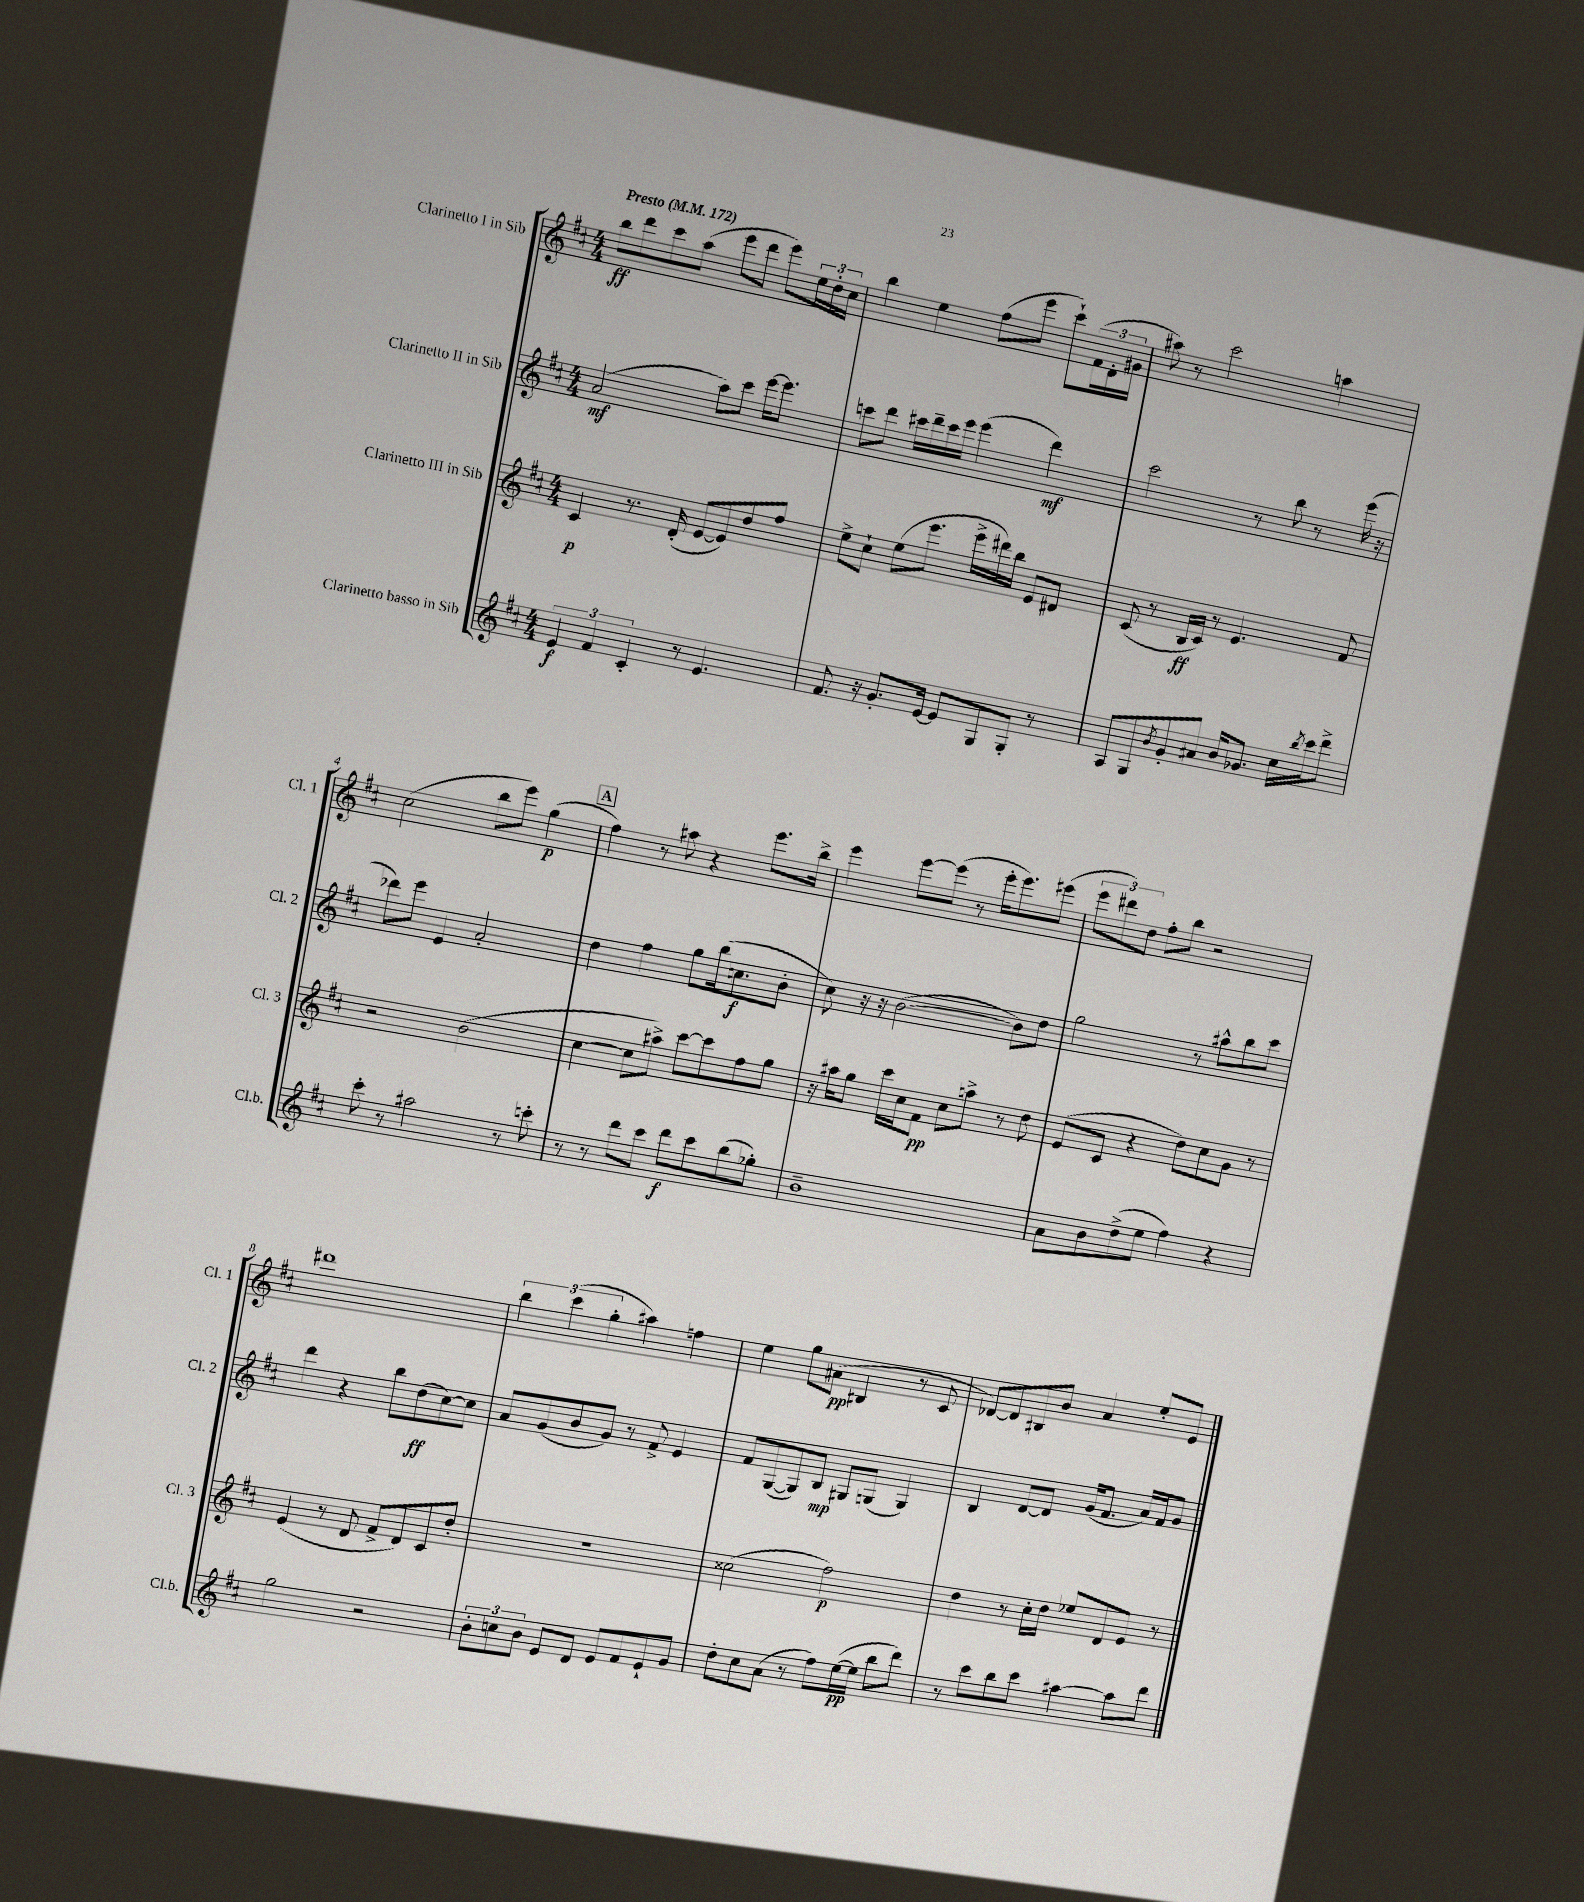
<<
\new StaffGroup <<
\new Staff = "s0" \with { instrumentName = "Clarinetto I in Sib" shortInstrumentName = "Cl. 1" } {
    \clef treble \key d \major \numericTimeSignature \time 4/4 \tempo "Presto" 4 = 172
    b''8\ff d'''8 cis'''8 a''8( e'''8 d'''8 e'''8) \tuplet 3/2 { e''16 d''16-. cis''16 } |
    b''4 e''4 fis''8( e'''8 cis'''8-!) \tuplet 3/2 { fis'16( d'16-. gis'16 } |
    ais''8) r8 cis'''2 a''4 |
    cis''2( b''8 e'''8) g''4\p( |
    \mark \markup { \box "A" } fis''4) r8 ais''8 r4 e'''8. b''16-> |
    e'''4 e'''8~ e'''8( r8 e'''16-. e'''8.) eis'''8( |
    \tuplet 3/2 { e'''8 dis'''8) d''8 } fis''8-. b''8 r2 |
    dis'''1 |
    \tuplet 3/2 { b''4 cis'''4( g''4-. } ais''4) f''4 |
    e''4 g''8 ais'8\pp( bis4 r8 cis'8 |
    des'8~) des'8 bis8 b'8 a'4 e''8-. e'8 \bar "|." |
}
\new Staff = "s1" \with { instrumentName = "Clarinetto II in Sib" shortInstrumentName = "Cl. 2" } {
    \clef treble \key d \major \numericTimeSignature \time 4/4
    a'2\mf( a''8) cis'''8 e'''16~ e'''8. |
    c'''8 d'''8 cis'''16 d'''16-- cis'''16 e'''16 e'''4( d'''4\mf) |
    cis'''2 r8 b''8 r8 e'''16( r16 |
    des'''8) e'''8 e'4 a'2-. |
    \mark \markup { \box "A" } d''4 fis''4 g''8 b''16( c''8.\f b'8-. |
    cis''8) r16 r16 b'2~( b'8) d''8 |
    g''2 r8 ais''8-^ b''8 cis'''8 |
    d'''4 r4 b''8 d''8\ff( cis''8~) cis''8 |
    a'8 g'8( b'8 g'8) r8 fis'8-> e'4 |
    fis'8 g8~( g8) b8\mp gis8 g8( g4) |
    b4 d'8~ d'8 g'16( fis'8. a'16) fis'16 g'8 \bar "|." |
}
\new Staff = "s2" \with { instrumentName = "Clarinetto III in Sib" shortInstrumentName = "Cl. 3" } {
    \clef treble \key d \major \numericTimeSignature \time 4/4
    cis'4\p r8. d'16-.( e'8~ e'8) d''8 fis''8 |
    e''8-> cis''8-! e''8( e'''8. e'''16-> dis'''16) b''16 e'8 dis'8 |
    cis'8( r8 b16\ff cis'16) r8 e'4. fis'8 |
    r2 b'2( |
    \mark \markup { \box "A" } cis''4~ cis''8 ais''8->) cis'''8~ cis'''8 fis''8 g''8 |
    r16 ais''16 g''8 cis'''16 cis''16 fis'8\pp cis''8 a''8-> r8 d''8 |
    e'8( cis'8 r4 d''8) cis''8 g'8 r8 |
    e'4( r8 d'8 fis'8-> d'8) cis'8 d''8-. |
    R1 |
    cisis''2( fis''2\p) |
    d''4 r8 cis''16-. d''16 ees''8 d'8 e'8 r8 \bar "|." |
}
\new Staff = "s3" \with { instrumentName = "Clarinetto basso in Sib" shortInstrumentName = "Cl.b." } {
    \clef treble \key d \major \numericTimeSignature \time 4/4
    \tuplet 3/2 { e'4\f fis'4 cis'4-. } r8 e'4. |
    fis'8. r16 g'8.-. e'16~ e'8 g8 g8-. r8 |
    a8 g8 \acciaccatura { b'8 } g'8-. ais'8 b'16 ges'8. cis''16 \acciaccatura { b''8 } cis'''16 d'''8-> |
    cis'''8-. r8 ais''2 r8 c'''8-. |
    \mark \markup { \box "A" } r8 r8 d'''8 cis'''8 d'''8\f cis'''8 b''8( ges''8-.) |
    b'1-- |
    a'8 b'8 d''8->( e''8 fis''4) r4 |
    g''2 r2 |
    \tuplet 3/2 { b'8-. c''8 b'8 } e'8 d'8 e'8 fis'8 e'8-! g'8 |
    d''8-. cis''8 a'8( r8 fis''8) e''16~\pp( e''16 b''8 d'''8) |
    r8 cis'''8 b''8 cis'''8 ais''4~ ais''8 d'''8 \bar "|." |
}
>>
>>
